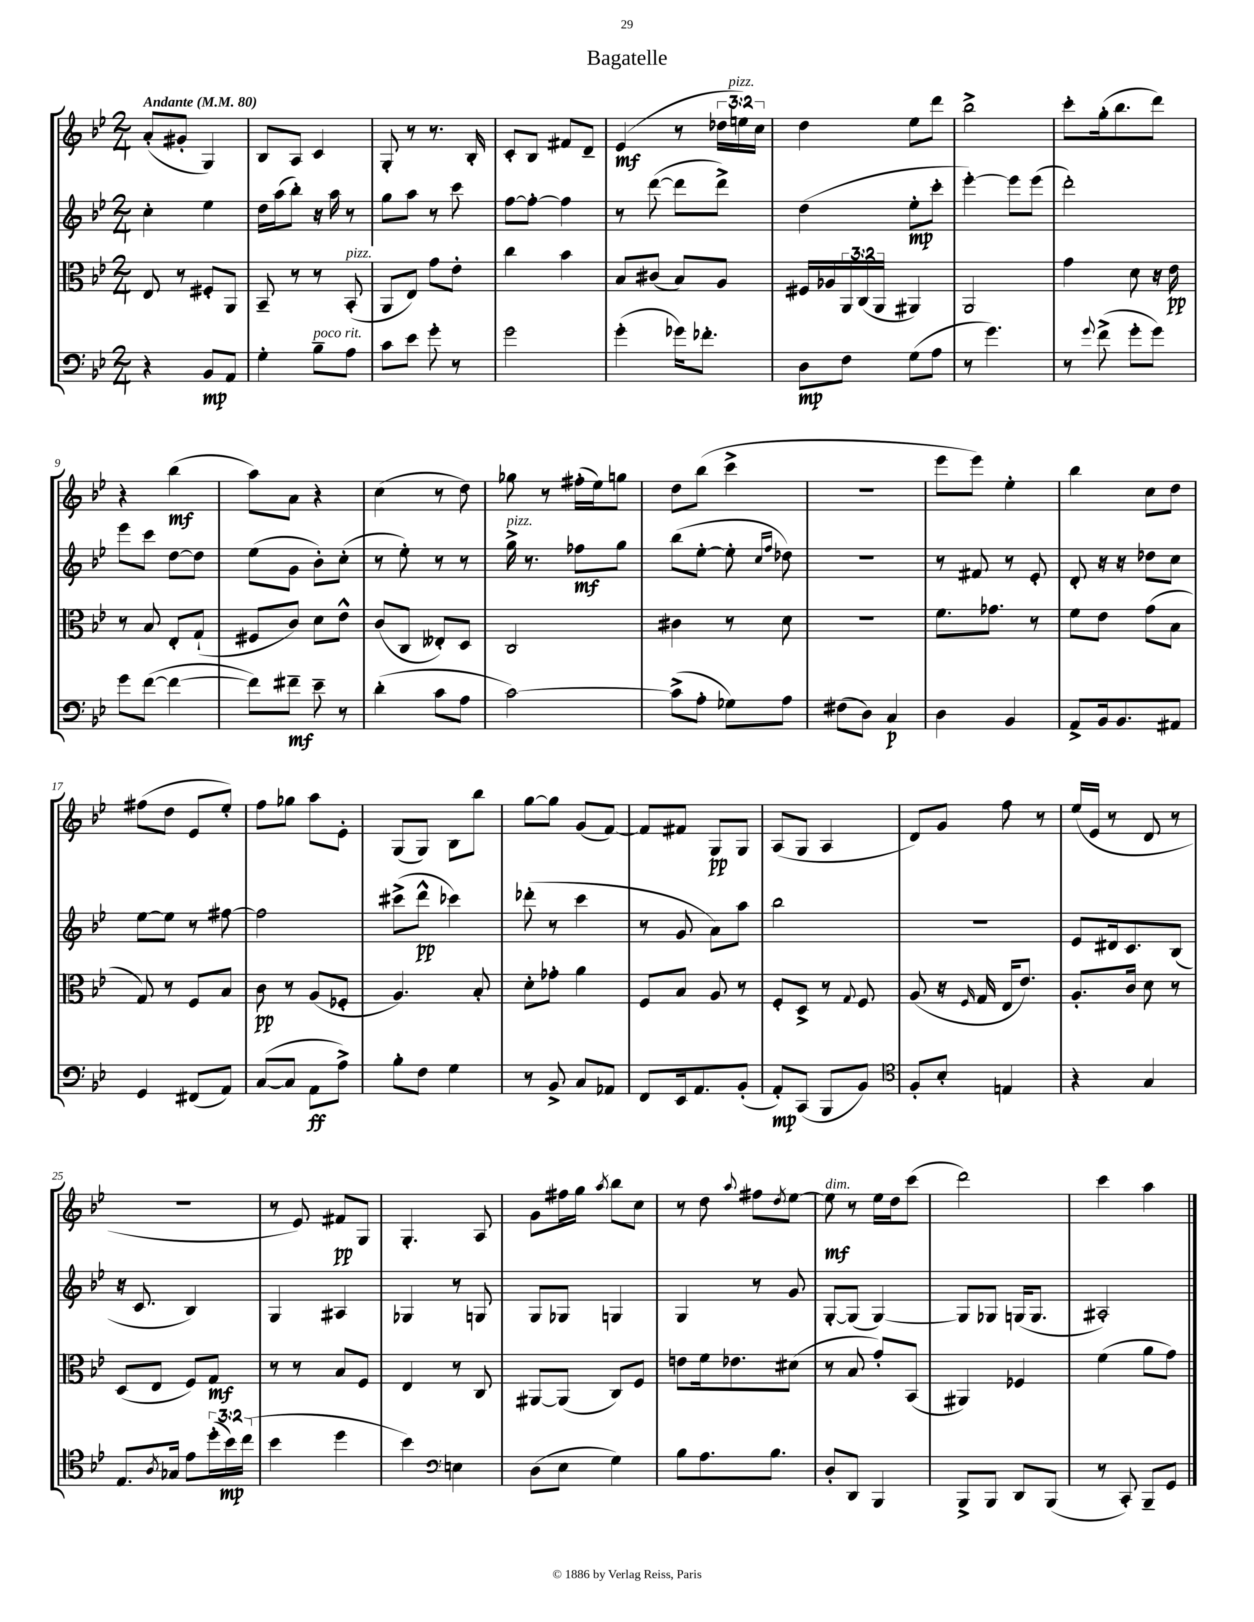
\header { title = "Bagatelle" }
<<
\new StaffGroup <<
\new Staff = "s0" {
    \clef treble \key bes \major \numericTimeSignature \time 2/4 \override Staff.TupletNumber.text = #tuplet-number::calc-fraction-text \tempo "Andante" 4 = 80
    a'8-.( gis'8-. g4) |
    bes8 a8 c'4 |
    g8-. r8 r8. bes16-. |
    c'8-. bes8 fis'8 d'8-- |
    ees'4\mf( r8 \tuplet 3/2 { des''16 e''16^\markup { \italic "pizz." }) c''16 } |
    d''4 ees''8 d'''8 |
    bes''2-> |
    c'''8-. g''16-.( bes''8. d'''8) |
    r4 bes''4\mf( |
    a''8) a'8 r4 |
    c''4( r8 d''8) |
    ges''8 r8 fis''16-.( ees''16) g''8 |
    d''8 bes''8( c'''4-> |
    r2 |
    ees'''8 ees'''8) ees''4-. |
    bes''4 c''8 d''8 |
    fis''8( d''8 ees'8 ees''8-.) |
    f''8 ges''8 a''8 ees'8-. |
    g8( g8) bes8 bes''8 |
    g''8~ g''8 g'8( f'8~) |
    f'8 fis'8 g8\pp g8 |
    a8( g8 a4 |
    d'8) g'8 f''8 r8 |
    ees''16( ees'16 r8 d'8 r8 |
    R2 |
    r8 ees'8) fis'8\pp g8 |
    g4.-. a8 |
    g'8 fis''16 g''16 \acciaccatura { a''8 } bes''8 c''8 |
    r8 d''8 \appoggiatura { a''8 } fis''8 \acciaccatura { d''8 } ees''8~ |
    ees''8\mf^\markup { \italic "dim." } r8 ees''16 d''16 c'''8( |
    d'''2) |
    c'''4 a''4 \bar "|." |
}
\new Staff = "s1" {
    \clef treble \key bes \major \numericTimeSignature \time 2/4
    c''4-. ees''4 |
    d''16 a''16( bes''8-.) r16 a''16 r8 |
    g''8 a''8 r8 c'''8 |
    f''8~ f''8~-. f''4 |
    r8 d'''8~( d'''8 d'''8->) |
    d''4( ees''8-.\mp c'''8-. |
    ees'''4~-.) ees'''8 ees'''8( |
    d'''2-.) |
    ees'''8 c'''8 d''8~ d''8 |
    ees''8( g'8 bes'8-.) c''8-.( |
    r8 ees''8-.) r8 r8 |
    g''16->^\markup { \italic "pizz." } r8. fes''8\mf g''8 |
    bes''8( ees''8~-. ees''8-. \grace { c''16 f''16 } des''8) |
    r2 |
    r8 fis'8 r8 ees'8-. |
    d'8-. r16 r16 des''8 c''8 |
    ees''8~ ees''8 r8 fis''8~ |
    fis''2 |
    cis'''8->( d'''8-^\pp ces'''4) |
    des'''8-.( r8 c'''4 |
    r8 g'8 a'8) a''8 |
    bes''2 |
    R2 |
    ees'8 dis'16 c'8. bes8( |
    r16 c'8. bes4) |
    g4 ais4 |
    ges4 r8 g8 |
    g8 ges8 g4 |
    g4 r8 g'8 |
    g8~-. g8( g4~) |
    g8 ges8 g16( g8. |
    ais2-.) \bar "|." |
}
\new Staff = "s2" {
    \clef alto \key bes \major \numericTimeSignature \time 2/4 \override Staff.TupletNumber.text = #tuplet-number::calc-fraction-text
    ees8 r8 fis8-. a,8 |
    bes,8-- r8 r8 bes,8-.^\markup { \italic "pizz." }( |
    a,8 ees8) g'8 ees'8-. |
    c''4 bes'4 |
    bes8 cis'8( bes8) a8 |
    fis16 aes16 \tuplet 3/2 { a,16 c16( a,16 } ais,4) |
    a,2 |
    g'4 d'8 r16 ees'16\pp |
    r8 bes8 ees8-. g8-!( |
    fis8 c'8) d'8 ees'8-^ |
    c'8( c8 eeses8-.) d8 |
    c2 |
    cis'4 r8 d'8 |
    r2 |
    f'8. ges'8. r8 |
    f'8 ees'8 g'8( bes8 |
    g8) r8 f8 bes8 |
    c'8\pp r8 a8( fes8-. |
    a4.) bes8-. |
    d'8-. ges'8-. a'4 |
    f8 bes8 a8 r8 |
    f8-. d8-> r8 \appoggiatura { g8 } f8 |
    a8( r16 \grace { f16 } g16 ees16 ees'8.) |
    a8.-. c'16 d'8 r8 |
    d8( ees8 f8) g8\mf |
    r8 r8 bes8 f8 |
    ees4 r8 c8 |
    ais,8~ ais,8( c8) f8 |
    e'8 f'16 ees'8. dis'8( |
    r8 bes8 g'8-.) bes,8( |
    ais,4) fes4 |
    f'4( a'8 g'8) \bar "|." |
}
\new Staff = "s3" {
    \clef bass \key bes \major \numericTimeSignature \time 2/4 \override Staff.TupletNumber.text = #tuplet-number::calc-fraction-text
    r4 bes,8\mp a,8 |
    g4-. bes8--^\markup { \italic "poco rit." } a8 |
    c'8 ees'8 g'8-. r8 |
    g'2 |
    g'4-.( ges'16) fes'8.-. |
    d8\mp f8 g8( a8 |
    r8 g'4.) |
    r8 \appoggiatura { g'8 } f'8->( g'8-. g'8) |
    g'8 f'8~( f'4~ |
    f'8) fis'8--\mf ees'8-- r8 |
    d'4-.( c'8 a8 |
    c'2~) |
    c'8->( a8-. ges8) a8 |
    fis8( d8) c4\p |
    d4 bes,4 |
    a,8-> bes,16 bes,8. ais,8 |
    g,4 fis,8( a,8) |
    c8~( c8 a,8\ff a8->) |
    bes8-. f8 g4 |
    r8 bes,8-> c8 aes,8 |
    f,8 ees,16 a,8. bes,8-.( |
    a,8-.\mp) c,8( bes,,8 bes,8) |
    \clef tenor f8-. bes8-. e4 |
    r4 g4 |
    ees8. \acciaccatura { a8 } ges16 ees'8 \tuplet 3/2 { d''16-.( bes'16\mp) c''16( } |
    bes'4 d''4 |
    bes'4) \clef bass e4 |
    d8( ees8 g4) |
    bes8 a8. bes8. |
    d8-. d,8 bes,,4 |
    bes,,8-> bes,,8 d,8 bes,,8( |
    r8 c,8-.) bes,,8-- g,8 \bar "|." |
}
>>
>>
